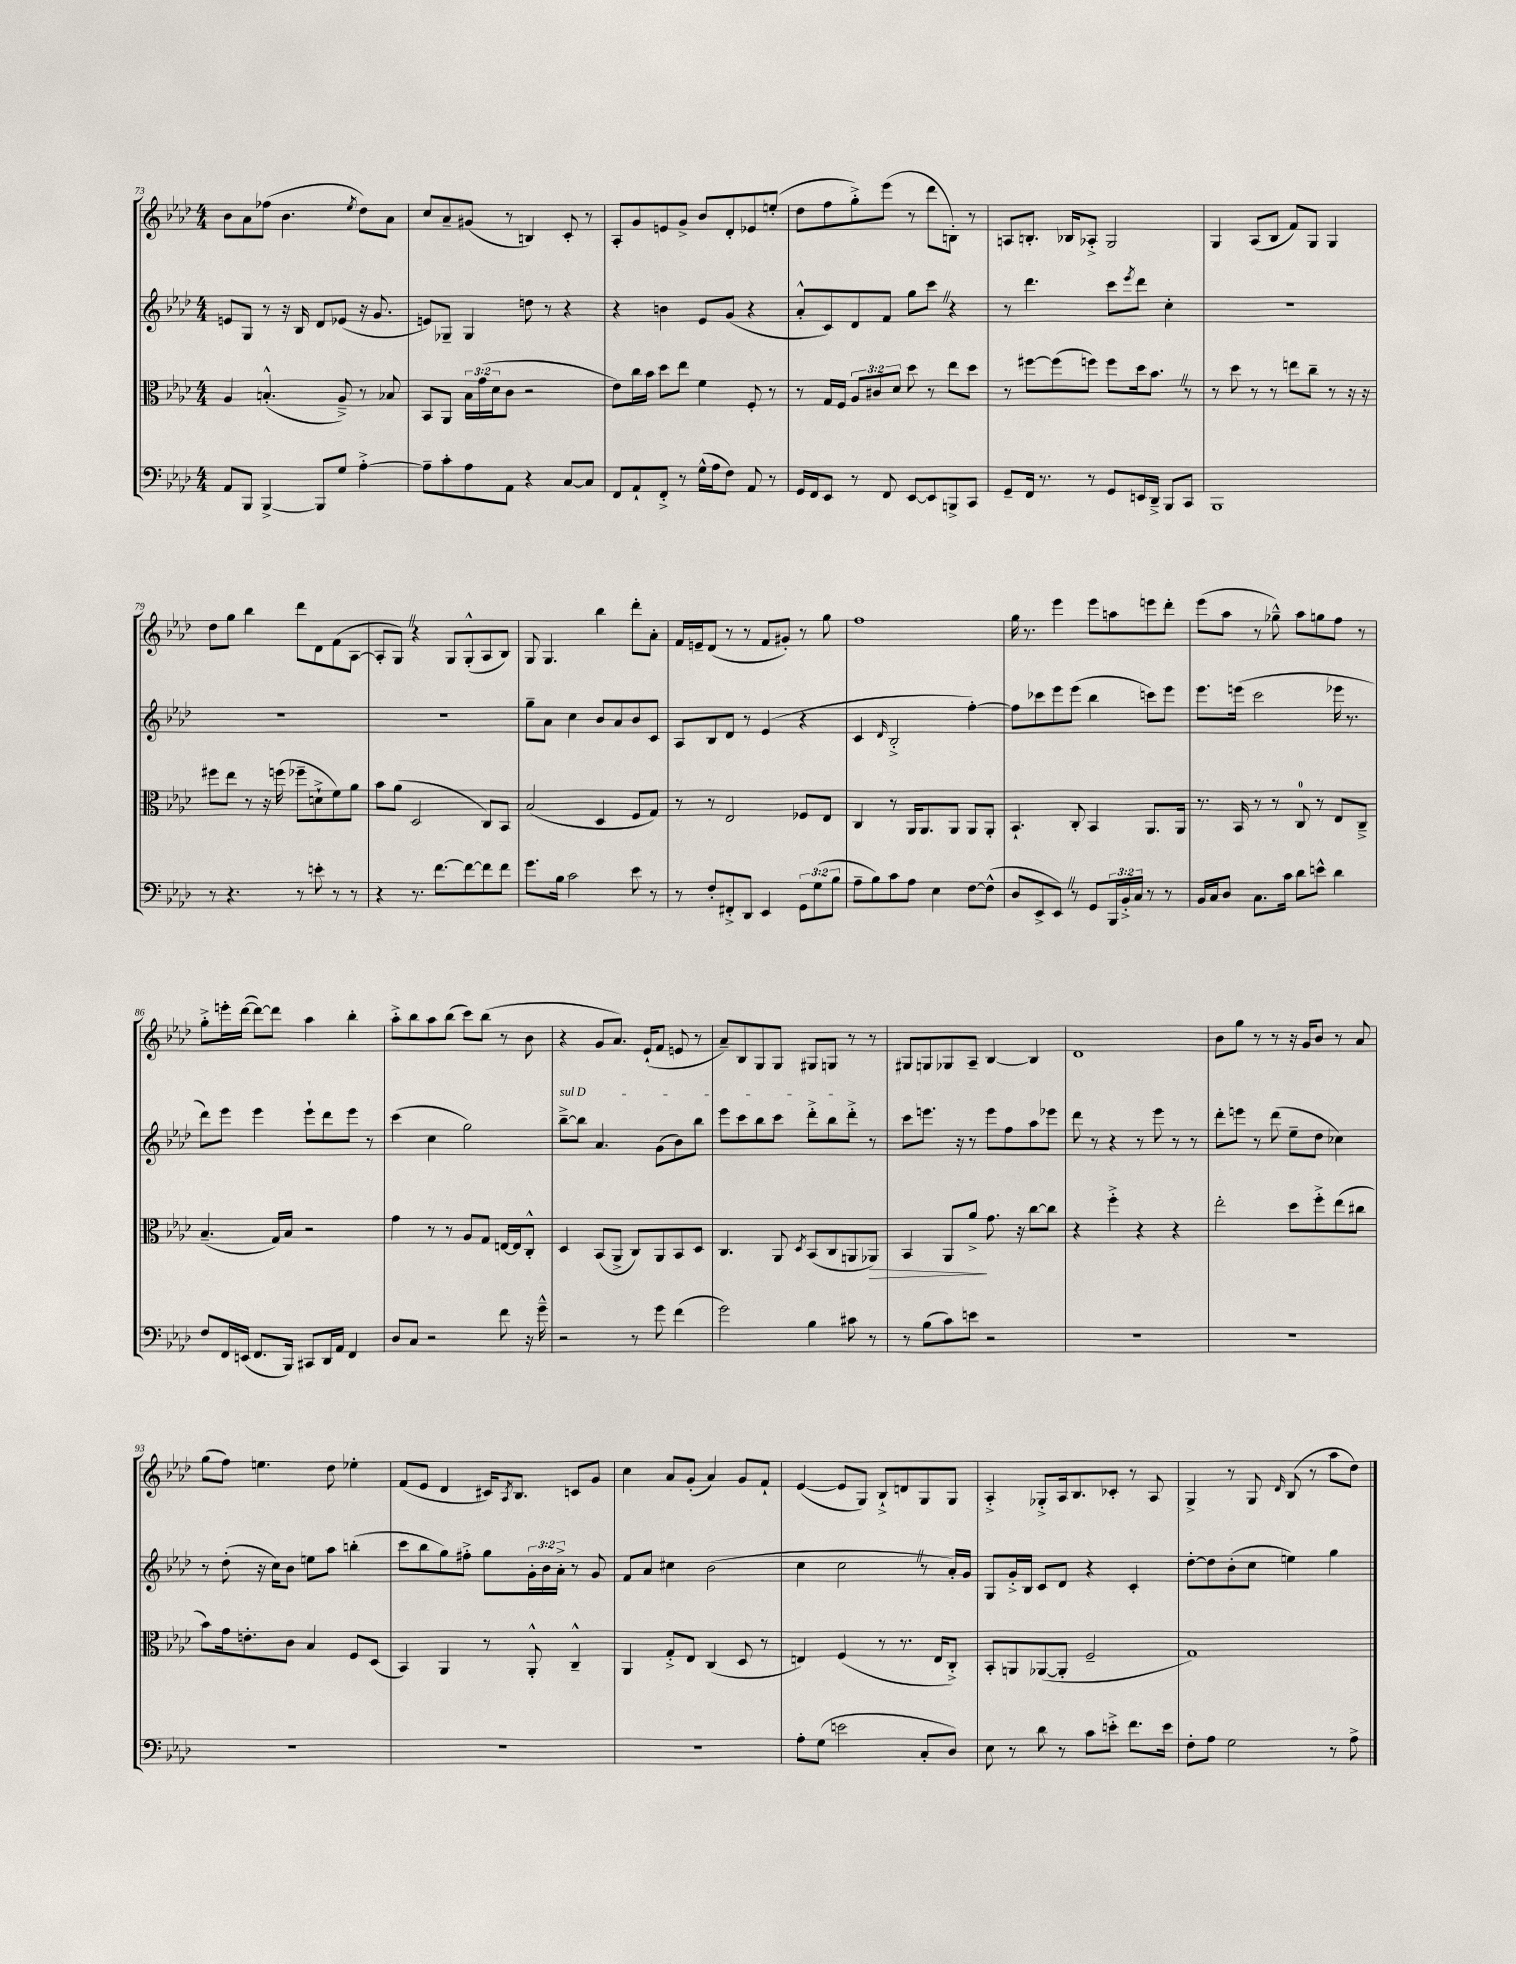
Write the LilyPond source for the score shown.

<<
\new StaffGroup <<
\new Staff = "s0" {
    \clef treble \key aes \major \numericTimeSignature \time 4/4
    bes'8 aes'8 fes''8( bes'4. \acciaccatura { ees''8 } des''8) aes'8 |
    c''8 aes'8-- gis'8( r8 b4) c'8-. r8 |
    aes8-. g'8 e'8 g'8-> bes'8 des'8-. ees'8 e''8-.( |
    des''8 f''8 g''8-.->) ees'''8( r8 des'''8 b8-.) r8 |
    a8 b8.-. bes16 aes8-.-> g2 |
    g4 aes8( bes8 f'8) g8 g4 |
    des''8 g''8 bes''4 des'''8 des'8 f'8( aes8~ |
    aes8-. g8) \once \override BreathingSign.text = \markup { \musicglyph "scripts.caesura.straight" } \breathe r4 g8 g8-.-^( aes8 bes8) |
    g8 g4. bes''4 des'''8-. aes'8-. |
    f'16 e'16-- des'8( r8 r8 f'8 gis'8-.) r8 g''8 |
    f''1 |
    g''16 r8. ees'''4 ees'''8 a''8 e'''8 des'''8-. |
    ees'''8( aes''8 r8 ges''8---^) aes''8 g''8 f''8 r8 |
    g''8-.-> e'''16-. des'''16~( des'''8~) des'''8 aes''4 bes''4-. |
    aes''8-.-> bes''8 aes''8 bes''8( c'''8) bes''8( r8 bes'8 |
    r4 g'8 aes'8.) ees'16-!( f'8 e'8 r8 |
    aes'8--) bes8 g8 g8 gis8 g8 r8 r8 |
    gis8 g8 ges8 aes8-- bes4~ bes4 |
    des'1 |
    bes'8 g''8 r8 r8 r16 g'16 bes'8 r8 aes'8 |
    g''8( f''8) e''4. des''8 ees''4-. |
    f'8( ees'8 des'4 cis'16) \acciaccatura { aes8 } bes8. c'8 g'8 |
    c''4 aes'8 g'8-.( aes'4) g'8 f'8-! |
    ees'4~( ees'8 g8) bes8-!-> d'8 g8 g8 |
    aes4-.-> ges8-.-> aes16 bes8. ces'8-. r8 aes8 |
    g4-> r8 g8 \grace { des'16 } bes8( r8 aes''8 des''8) \bar "|." |
}
\new Staff = "s1" {
    \clef treble \key aes \major \numericTimeSignature \time 4/4 \override Staff.TupletNumber.text = #tuplet-number::calc-fraction-text
    e'8 g8 r8 r16 bes16 des'8 ees'8( r16 g'8. |
    e'8) ges8-- ges4 d''8 r8 r4 |
    r4 b'4 ees'8 g'8( r4 |
    aes'8-.-^ c'8) des'8 f'8 g''8 c'''8 \once \override BreathingSign.text = \markup { \musicglyph "scripts.caesura.straight" } \breathe r4 |
    r8 des'''4. c'''8 \acciaccatura { ees'''8 } des'''8 c''4-. |
    R1 |
    R1 |
    R1 |
    g''8-- aes'8 c''4 bes'8 aes'8 bes'8 c'8 |
    aes8 bes8 des'8 r8 ees'4( r4 |
    c'4 \grace { des'16 } bes2-.-> f''4~-.) |
    f''8 ces'''8 ees'''8 ees'''8( bes''4 c'''8) ees'''8 |
    ees'''8. e'''16( c'''2 ees'''16 r8. |
    des'''8) ees'''8 ees'''4 ees'''8-! des'''8 ees'''8 r8 |
    c'''4( c''4 g''2) |
    \once \override TextSpanner.bound-details.left.text = \markup { \italic "sul D" } bes''8~--->\startTextSpan bes''8 aes'4. g'8( bes'8) bes''8 |
    ees'''8 c'''8 bes''8 c'''8 des'''8-.-> bes''8 des'''8-.->\stopTextSpan r8 |
    c'''8 e'''8. r16 r8 e'''8 f''8 aes''8 ees'''8 |
    des'''8 r8 r4 r8 ees'''8 r8 r8 |
    des'''8-. e'''8 r8 des'''8( ees''8-- des''8 ces''4) |
    r8 des''8-.( r16 c''16) bes'8 e''8 aes''8 b''4-.( |
    c'''8 bes''8 g''8) fis''8-.-> g''8 \tuplet 3/2 { g'16-. bes'16 aes'16-.-> } r8 g'8 |
    f'8 aes'8 cis''4 bes'2( |
    c''4 c''2 \once \override BreathingSign.text = \markup { \musicglyph "scripts.caesura.straight" } \breathe r8 aes'16-.) g'16 |
    g8 g'16-.-> bes16 c'8 des'8 r4 c'4-. |
    des''8~-. des''8 bes'8-.( c''8 e''4) g''4 \bar "|." |
}
\new Staff = "s2" {
    \clef alto \key aes \major \numericTimeSignature \time 4/4 \override Staff.TupletNumber.text = #tuplet-number::calc-fraction-text
    aes4 b4.-.-^( aes8--->) r8 bes8 |
    bes,8 aes,8 \tuplet 3/2 { bes16 g'16( des'16 } c'8 r2 |
    ees'8) c''16 bes'16 des''8 ees''8 f'4 f8-. r8 |
    r8 g16 f16 \tuplet 3/2 { aes8 cis'8 des'8 } des''8 r8 ees''8 des''8 |
    r8 fis''8~ fis''8( f''8) f''8 des''16 bes'8. \once \override BreathingSign.text = \markup { \musicglyph "scripts.caesura.straight" } \breathe r8 |
    r8 des''8 r8 r8 e''8 c''8-- r8 r16 r16 |
    fis''8 ees''8 r8 r16 f''16( fes''8-- d'8-!-> f'8) aes'8 |
    bes'8 aes'8( des2 c8) bes,8 |
    bes2( des4 f8 g8) |
    r8 r8 ees2 fes8 ees8 |
    c4 r8 aes,16 aes,8. aes,8 aes,8 aes,8-. |
    bes,4.-! c8-. bes,4 aes,8. aes,16 |
    r8. bes,16 r8 r8 c8-0 r8 ees8 c8---> |
    bes4.--( g16) bes16 r2 |
    g'4 r8 r8 aes8 g8 e16~ e16 c8-.-^ |
    des4 bes,8( aes,8-> c8) aes,8 bes,8 des8 |
    c4. aes,8 \acciaccatura { des8 } bes,8( c8 a,8 aes,8\>) |
    bes,4 aes,8 aes'8->\! g'8. r16 c''8~ c''8 |
    r4 f''4-.-> r4 r4 |
    ees''2-. des''8 f''8-.-> ees''8( cis''8 |
    bes'8) g'16 e'8.-. c'8 bes4 f8 des8( |
    bes,4) aes,4 r8 aes,8-.-^ c4---^ |
    aes,4 g8-.-> ees8 c4( des8 r8 |
    e4) f4( r8 r8. e16 c8-.->) |
    bes,8-. a,8 aes,8~( aes,8-. f2-- |
    g1) \bar "|." |
}
\new Staff = "s3" {
    \clef bass \key aes \major \numericTimeSignature \time 4/4 \override Staff.TupletNumber.text = #tuplet-number::calc-fraction-text
    aes,8 bes,,8 bes,,4~-> bes,,8 g8 aes4~-.-> |
    aes8-- c'8-. aes8 aes,8 r4 c8~ c8 |
    f,8 aes,8-! f,8-.-> r8 g16-^( aes16 f8) aes,8 r8 |
    g,16 f,16 ees,8 r8 f,8 ees,8~ ees,8 b,,8-> c,8 |
    g,8-- f,16 r8. r8 g,8 e,16 des,16---> bes,,8 c,8 |
    bes,,1 |
    r8 r4. r8 e'8-. r8 r8 |
    r4 r8. f'8.~ f'8~ f'8 f'8 |
    g'8. bes16 c'2 ees'8 r8 |
    r8 f8-. fis,8-.-> des,8 ees,4 \tuplet 3/2 { g,8 g8( bes8 } |
    aes8-- bes8) c'8 aes8 ees4 f8~ f8-^( |
    des8 ees,8-> ees,8) \once \override BreathingSign.text = \markup { \musicglyph "scripts.caesura.straight" } \breathe r8 g,8 \tuplet 3/2 { bes,,16 bes,16-.-> c16 } r8 r8 |
    bes,16 c16 des8 c8. c'16 des'8 e'8-^ des'4 |
    f8 f,16 e,16( f,8. bes,,16) cis,8 des,16 aes,16 f,4 |
    des8 c8 r2 f'8 r16 g'16---^ |
    r2 r8 g'8 f'4( |
    g'2) bes4 cis'8 r8 |
    r8 bes8( c'8) e'8 r2 |
    R1 |
    R1 |
    R1 |
    R1 |
    R1 |
    aes8-. g8( e'2 c8-. des8) |
    ees8 r8 des'8 r8 c'8 e'8-.-> f'8. e'16 |
    f8-. aes8 g2 r8 aes8-> \bar "|." |
}
>>
>>
\layout { \context { \Score currentBarNumber = #73 } }
